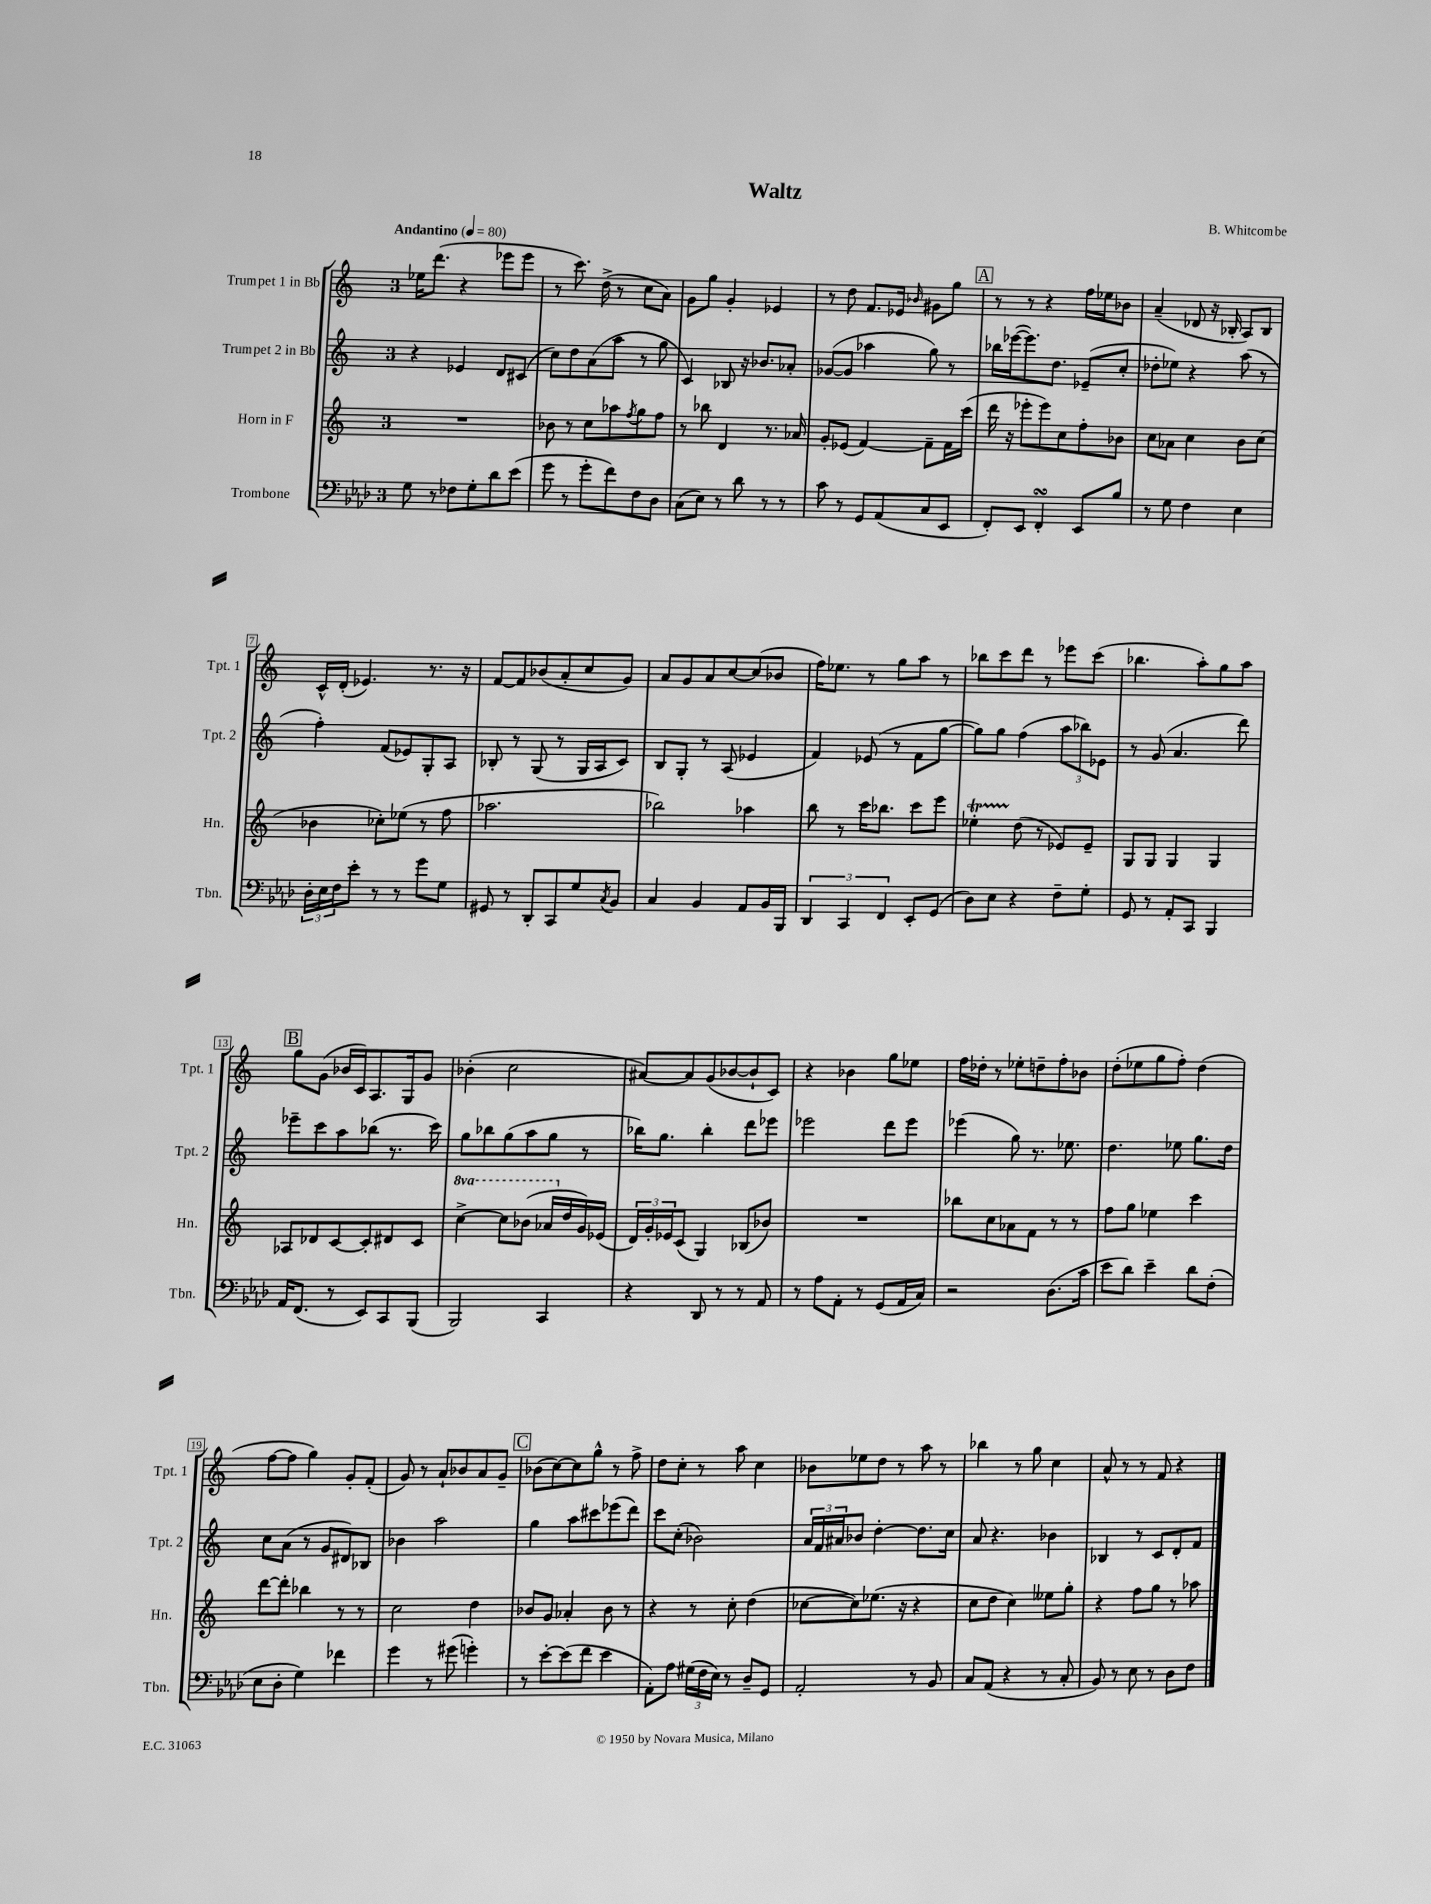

**kern	**kern	**kern	**kern
*staff4	*staff3	*staff2	*staff1
*clefF4	*clefG2	*clefG2	*clefG2
*k[b-e-a-d-]	*k[]	*k[]	*k[]
*M3/4	*M3/4	*M3/4	*M3/4
*MM80	*MM80	*MM80	*MM80
8G	2.r	4r	16ee-
.	.	.	(8.ddd
8r	.	.	.
8F-	.	4e-	4r
8G'	.	.	.
8d-	.	8d	8eee-
(8e-	.	(8c#	8eee-
=	=	=	=
8g	8b-	8cc)	8r
8r	8r	8dd	8.ccc)
8g'	8cc	(8a	.
.	.	.	(16dd^
8f)	8aa-	8aa	8r
.	8qff	.	.
8F	8gg	8r	8cc
8D-	8ff	8gg	8a)
=	=	=	=
(8C	8r	4c)	8g
8E-)	8bb-	.	8gg
8r	4d	8B-	4g'
8d-	.	16r	.
.	.	8.b-	.
8r	8.r	.	4e-
8r	.	8a-'	.
.	16a-	.	.
=	=	=	=
8c	8g'	([8g-	8r
8r	(8e-	8g-]	8dd
8GG	[4f)	4aa-	8.f
(8AA-	.	.	.
.	.	.	16e-
.	.	.	16qqb-
8C	8f~]	8gg)	8g#
8EE-	16f	8r	8gg
.	(16ccc	.	.
=	=	=	=
8FF')	16ddd	16bb-	8r
.	16r	([16eee-	.
8EE-	8eee-'	8.eee-])	8r
4FF'	8eee-)	.	4r
.	.	8.dd	.
.	8cc	.	.
8EE-	8ff'	(8e-~	16ff
.	.	.	16ee-
8B-	8b-	8cc'	8b-
=	=	=	=
8r	8cc	8dd-'	(4a~
8G	8a-	8ee-)	.
4F	4cc	4r	8d-
.	.	.	16r
.	.	.	16B-'
4E-	8b	(8aa	8A)
.	(8cc	8r	8B-
=	=	=	=
24D-'	4b-	4ff')	16c^^
24E-	.	.	.
.	.	.	(16d'
24F	.	.	.
8e-'	.	.	4.e-)
8r	8cc-')	(8f	.
8r	(8ee-	8e-)	.
8g	8r	8G'	8.r
8G	8ff	8A	.
.	.	.	16r
=	=	=	=
8GG#	2.aa-	8B-'	[8f
8r	.	8r	8f]
8DD-'	.	(8G	(8b-
8CC	.	8r	8a'
8G	.	16G	8cc
.	.	16A	.
8qC	.	.	.
8BB-	.	8c)	8g)
=	=	=	=
4C	2bb-)	8B	8a
.	.	8G'	8g
4BB-	.	8r	8a
.	.	(8A	[8cc
8AA-	4aa-	4e-	(8cc]
16BB-	.	.	8b-
16BBB-	.	.	.
=	=	=	=
6DD-	8bb	4f)	16ff)
.	.	.	8.ee-
.	8r	.	.
6CC	.	.	.
.	16ccc	(8e-	8r
.	8.bb-	.	.
6FF	.	.	.
.	.	8r	8gg
8EE-'	8ccc	8f	8aa
(8GG	8eee	[8gg	8r
=	=	=	=
8D-)	4ee-'	8gg])	8bb-
8E-	.	8gg	8ccc
4r	(8dd	(4ff	8ddd
.	8r	.	8r
8F~	8e-)	12aa	8eee-
.	.	12bb-)	.
8G'	8e-~	.	(8ccc
.	.	12e-	.
=	=	=	=
8GG	8G	8r	4.bb-
8r	8G	(8g	.
8AA-'	4G	4.a	.
8CC	.	.	8aa')
4BBB-	4G	.	8gg
.	.	8ddd)	8aa
=	=	=	=
16AA-	8A-	8eee-~	8gg
(8.FF	.	.	.
.	8d-	8ccc	(8g
8r	[8c	8aa	16b-
.	.	.	16c)
8EE-)	8c']	(8bb-	8.A
8CC	8d#	8.r	.
.	.	.	16G
(8BBB-	8c	.	8g
.	.	16ccc)	.
=	=	=	=
2BBB-)	[4ccc^	8gg	(4b-'
.	.	8bb-	.
.	8ccc]	(8gg	2cc
.	(8bb-	8aa	.
4CC	16aa-	8gg	.
.	16dd	.	.
.	16g)	8r	.
.	(16e-	.	.
=	=	=	=
4r	24d)	16bb-)	[8a#)
.	24g'	.	.
.	.	8.gg	.
.	24e-	.	.
.	(8c	.	8a#]
8DD-	4G)	4bb-'	(8g
8r	.	.	[8b-
8r	(8B-	8ddd	8b-`]
8AA-	8b-)	8eee-	8c)
=	=	=	=
8r	2.r	2eee-	4r
8A-	.	.	.
8AA-'	.	.	4b-
8r	.	.	.
(8GG	.	8ddd	8gg
16AA-	.	8eee-	8ee-
16C)	.	.	.
=	=	=	=
2r	8bb-	(4eee-	16ff
.	.	.	16dd-'
.	8cc	.	8r
.	8a-	8gg)	8ee-'
.	8f	8.r	8dd~
(8.D-	8r	.	8ff'
.	.	8.ee-	.
.	8r	.	8b-
16c	.	.	.
=	=	=	=
8e-	8ff	4.dd	(8dd'
8d-)	8gg	.	8ee-
4e-~	4ee-	.	8gg
.	.	8ee-	8ff')
8d-	4ccc	8.gg	(4dd
(8F'	.	.	.
.	.	16dd	.
=	=	=	=
8E-	[8ddd	8cc	[8ff
8D-'	8ddd']	(8a	8ff]
4G)	4bb-	8r	4gg)
.	.	8g	.
4f-	8r	8d#)	8g'
.	8r	8B-	(8f'
=	=	=	=
4g	2cc	4b-	8g)
.	.	.	8r
8r	.	2aa	8a`
(8g#	.	.	8b-
4g')	4dd	.	8a
.	.	.	8g~
=	=	=	=
8r	8b-	4gg	(8b-
[8e-'	8g	.	[8cc)
(8e-]	4a-'	8aa	8cc]
8f	.	8ccc#	8gg^^
4e-	8b-	(8eee-	8r
.	8r	8ddd)	8ff^
=	=	=	=
8AA-')	4r	8ccc	8dd
8A-	.	(8cc'	8cc'
(24G#	8r	2b-)	8r
24F	.	.	.
24E-)	.	.	.
8r	8cc'	.	8aa
8D-~	(4dd	.	4cc
8GG	.	.	.
=	=	=	=
2AA-'	[8cc-	24a	8b-
.	.	24f	.
.	.	24a#	.
.	8cc-])	8b-	8ee-
.	(8.ee-	[4dd'	8dd
.	.	.	8r
.	16r	.	.
8r	4r	8.dd]	8aa
8BB-	.	.	8r
.	.	16cc	.
=	=	=	=
8C	8cc	8a	4bb-
(8AA-	8dd	4.r	.
4r	4cc)	.	8r
.	.	.	8gg
8r	8ee--	4b-	4cc
8C'	8gg'	.	.
=	=	=	=
8BB-)	4r	4B-	8a^^
8r	.	.	8r
8E-	8ff	8r	8r
8r	8gg	8c	8f
8D-	8r	8d'	4r
8F	8aa-	8f	.
==	==	==	==
*-	*-	*-	*-
